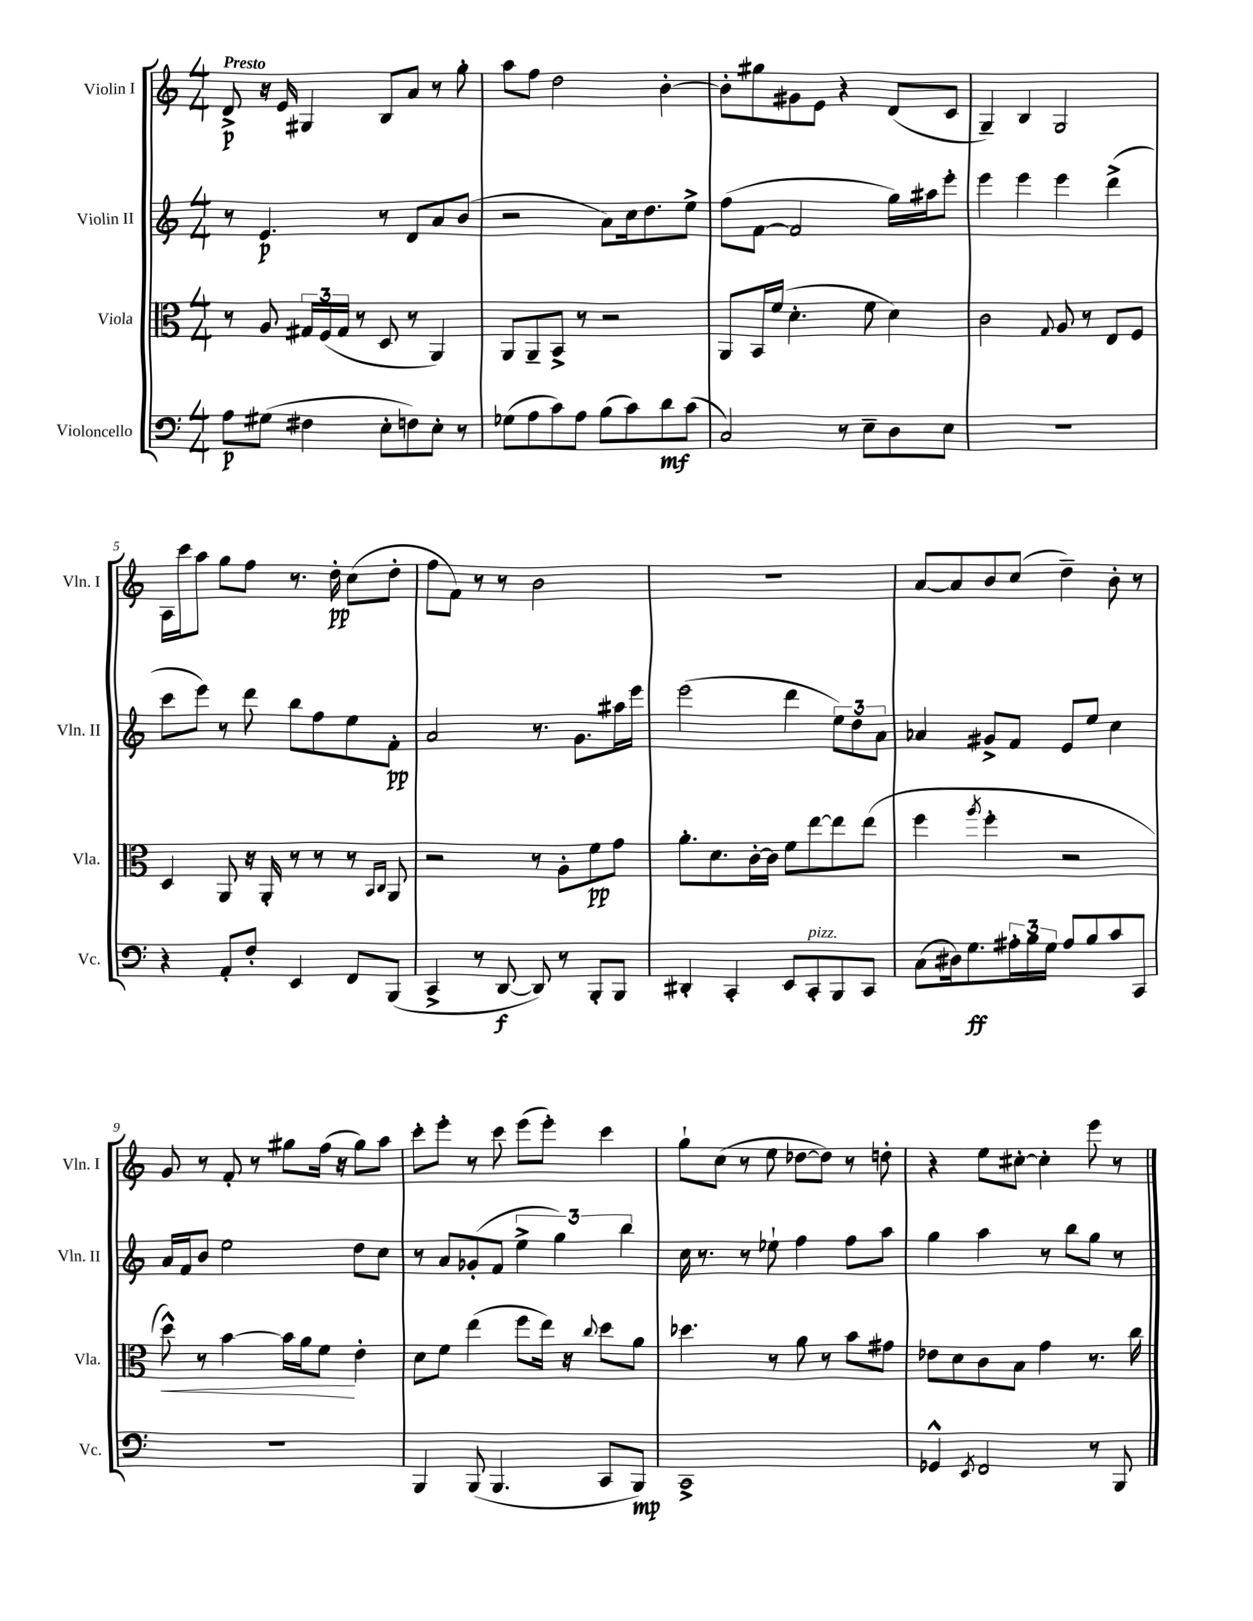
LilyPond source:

<<
\new StaffGroup <<
\new Staff = "s0" \with { instrumentName = "Violin I" shortInstrumentName = "Vln. I" } {
    \clef treble \key c \major \numericTimeSignature \time 4/4 \tempo "Presto"
    d'8->\p r16 e'16 gis4 b8 a'8 r8 g''8-. |
    a''8 f''8 d''2 b'4~-. |
    b'8-. gis''8 gis'8 e'8 r4 d'8( c'8 |
    g4--) b4 g2 |
    a16 c'''16 a''8 g''8 f''8 r8. d''16-.\pp c''8( d''8-. |
    f''8 f'8) r8 r8 b'2 |
    R1 |
    a'8~ a'8 b'8 c''8( d''4--) b'8-. r8 |
    g'8 r8 f'8-. r8 gis''8 f''16( r16 gis''8) a''8 |
    c'''8-. e'''8-. r8 c'''8 e'''8( e'''8-.) c'''4 |
    g''8-! c''8( r8 e''8 des''8~ des''8) r8 d''8-. |
    r4 e''8 cis''8~-. cis''4-. e'''8 r8 \bar "|." |
}
\new Staff = "s1" \with { instrumentName = "Violin II" shortInstrumentName = "Vln. II" } {
    \clef treble \key c \major \numericTimeSignature \time 4/4
    r8 e'4.\p r8 d'8 a'8 b'8( |
    r2 a'8) c''16 d''8. e''8-> |
    f''8( f'8~ f'2 g''16) ais''16 e'''8-. |
    e'''4 e'''4 e'''4 d'''4->( |
    c'''8 e'''8) r8 d'''8 b''8 f''8 e''8 f'8-.\pp |
    a'2 r8. g'8. ais''16 e'''16 |
    e'''2( d'''4 \tuplet 3/2 { e''8) d''8 a'8 } |
    aes'4 gis'8-> f'8 e'8 e''8 c''4 |
    a'16 f'16 b'8 e''2 d''8 c''8 |
    r8 a'8 ges'8-.( f'8 \tuplet 3/2 { e''4-> g''4) b''4 } |
    c''16 r8. r8 ees''8-! f''4 f''8 a''8 |
    g''4 a''4 r8 b''8 g''8 r8 \bar "|." |
}
\new Staff = "s2" \with { instrumentName = "Viola" shortInstrumentName = "Vla." } {
    \clef alto \key c \major \numericTimeSignature \time 4/4
    r8 a8 \tuplet 3/2 { gis16 f16( gis16 } r8 d8 r8 a,4) |
    a,8 a,8-- b,8-> r8 r2 |
    a,8 b,16 f'16( d'4.-. f'8 d'4) |
    c'2 \appoggiatura { g8 } a8 r8 e8 f8 |
    d4 a,8 r16 a,16-. r8 r8 r8 \grace { b,16 c16 } a,8 |
    r2 r8 a8-. f'8\pp g'8 |
    a'8.-. d'8. c'16~-. c'16 f'8 e''8~ e''8 e''8( |
    f''4 \acciaccatura { a''8 } f''4-. r2 |
    d''8-^\<) r8 b'4~ b'16 a'16 f'8\! e'4-. |
    d'8 f'8 e''4( f''8 e''16) r16 \appoggiatura { c''8 } d''8 a'8 |
    des''4. r8 a'8 r8 b'8 gis'8 |
    ees'8 d'8 c'8 b8 g'4 r8. c''16 \bar "|." |
}
\new Staff = "s3" \with { instrumentName = "Violoncello" shortInstrumentName = "Vc." } {
    \clef bass \key c \major \numericTimeSignature \time 4/4
    a8\p gis8( fis4 e8-. f8) e8-. r8 |
    ges8( a8 c'8) a8 b8( c'8) d'8\mf c'8( |
    c2) r8 e8-- d8 e8 |
    r1 |
    r4 a,8-. f8-. e,4 f,8 b,,8( |
    c,4-> r8 d,8~\f d,8) r8 b,,8-. b,,8 |
    dis,4-. c,4-. e,8 c,8-.^\markup { \italic "pizz." } b,,8 c,8 |
    c8( dis16) g8.\ff \tuplet 3/2 { ais16-. b16 g16 } ais8 b8 c'8 c,8 |
    R1 |
    b,,4 b,,8( b,,4. c,8 b,,8\mp) |
    c,1-> |
    ges,4-^ \acciaccatura { e,8 } f,2 r8 b,,8 \bar "|." |
}
>>
>>
